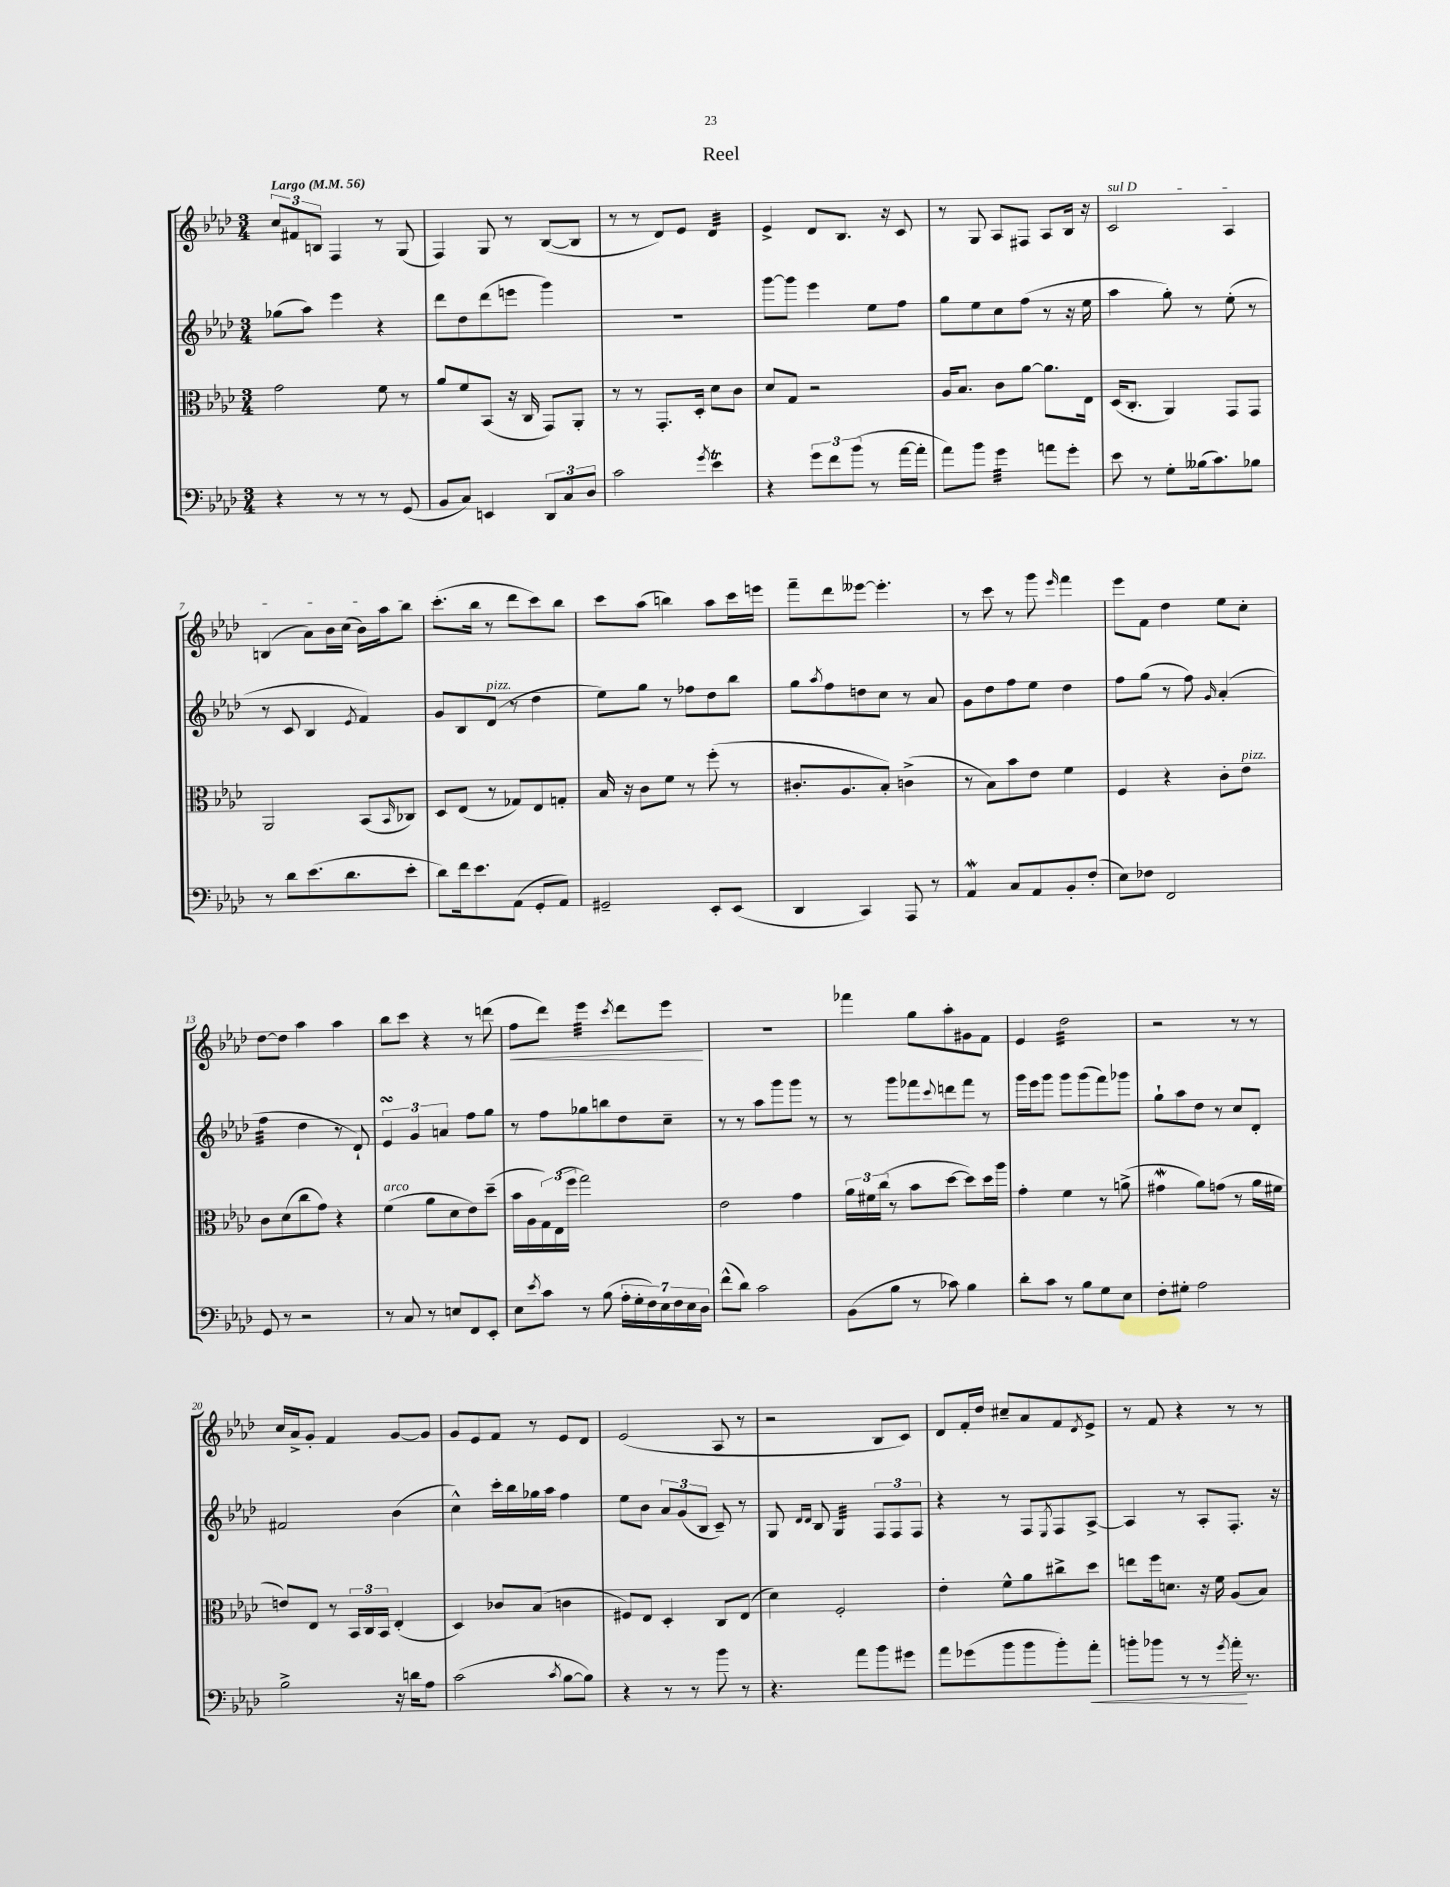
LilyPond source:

\header { title = "Reel" }
<<
\new StaffGroup <<
\new Staff = "s0" {
    \clef treble \key aes \major \numericTimeSignature \time 3/4 \tempo "Largo" 4 = 56
    \tuplet 3/2 { c''8 fis'8 b8 } f4 r8 g8( |
    f4) g8 r8 bes8~( bes8 |
    r8 r8 des'8) ees'8 des'4:32 |
    ees'4-> des'8 bes8. r16 c'8 |
    r8 g8 aes8 fis8 aes8 bes16 r16 |
    \once \override TextSpanner.bound-details.left.text = \markup { \italic "sul D" } c'2\startTextSpan aes4 |
    b4( aes'8) bes'16 c''16( bes'16) aes''16 bes''8\stopTextSpan |
    c'''8.-.( bes''16 r8 des'''8 c'''8) bes''8 |
    c'''8 aes''8( b''4) aes''8 c'''16 e'''16 |
    f'''8-- des'''8 eeses'''8~ eeses'''4.-. |
    r8 c'''8 r8 g'''8 \grace { ees'''16 } f'''4 |
    ees'''8 f'8 des''4 ees''8 c''8-. |
    des''8~ des''8 aes''4 aes''4 |
    bes''8 c'''8 r4 r8 d'''8( |
    f''8\< des'''8) ees'''4:32 \acciaccatura { c'''8 } des'''8 ees'''8\! |
    R2. |
    fes'''4 g''8 aes''8-. gis'8 f'8 |
    ees'4 des''2:32 |
    r2 r8 r8 |
    c''16 aes'16-> g'8-. f'4 g'8~ g'8 |
    g'8 ees'8 f'8 r8 ees'8 des'8 |
    ees'2( aes8 r8 |
    r2 bes8 c'8) |
    des'8 f'16-. des''16 cis''8-- aes'8 f'8 \acciaccatura { des'8 } ees'8-> |
    r8 f'8 r4 r8 r8 \bar "|." |
}
\new Staff = "s1" {
    \clef treble \key aes \major \numericTimeSignature \time 3/4
    ges''8( aes''8) ees'''4 r4 |
    des'''8 des''8 des'''8( e'''8 g'''4) |
    r2. |
    g'''8~ g'''8 ees'''4 ees''8 f''8 |
    g''8 ees''8 c''8 f''8( r8 r16 ees''16 |
    aes''4 g''8-.) r8 ees''8-.( r8 |
    r8 c'8 bes4 \acciaccatura { ees'8 } f'4) |
    g'8 bes8 des'8^\markup { \italic "pizz." }( r8 des''4 |
    ees''8) g''8 r8 fes''8 des''8 bes''8 |
    g''8 \acciaccatura { aes''8 } f''8 d''8 c''8 r8 aes'8 |
    g'8 des''8 f''8 ees''8 des''4 |
    f''8 g''8( r8 f''8) \grace { g'16 } aes'4-.( |
    f''4:32 des''4 r8 des'8-!) |
    \tuplet 3/2 { ees'4\turn g'4 a'4 } f''8 g''8 |
    r8 f''8 ges''8 b''8 des''8 c''8-- |
    r8 r8 aes''8 g'''8 g'''8 r8 |
    r8 g'''8 fes'''8 \appoggiatura { c'''8 } d'''8 fes'''8 r8 |
    g'''16 ees'''16 g'''8 g'''8 g'''8( f'''8) ges'''8 |
    g''8-! aes''8 des''8 r8 c''8 des'8-. |
    fis'2 bes'4( |
    c''4-^) c'''16-. bes''16 ges''16 aes''16 f''4 |
    ees''8 bes'8 \tuplet 3/2 { aes'8 g'8( bes8 } c'8--) r8 |
    g8 \grace { des'16 des'16 } bes8 g4:32 \tuplet 3/2 { f8 f8 f8 } |
    r4 r8 f8 \acciaccatura { ees8 } f8 aes8~-> |
    aes4 r8 aes8-. f8.-. r16 \bar "|." |
}
\new Staff = "s2" {
    \clef alto \key aes \major \numericTimeSignature \time 3/4
    g'2 f'8 r8 |
    aes'8 f'8 bes,8( r16 c16 g,8) aes,8-. |
    r8 r8 g,8.-. des16-. des'8 c'8 |
    des'8 g8 r2 |
    aes16 bes8. c'8 aes'8~ aes'8. ees16 |
    des16( c8.-. aes,4) g,8 g,8 |
    aes,2 bes,8( \grace { bes,16 } ces8) |
    des8 ees8( r8 ges8) ees8 g8-. |
    bes16 r16 c'8 f'8 r8 f''8-.( r8 |
    cis'8.-. aes8. bes8-.) c'4->( |
    r8 bes8) bes'8 ees'8 f'4 |
    f4 r4 c'8-. ees'8^\markup { \italic "pizz." } |
    c'8 des'8( c''8 g'8) r4 |
    f'4^\markup { \italic "arco" }( aes'8 des'8 ees'8) des''8--( |
    bes'16 aes16 \tuplet 3/2 { g16) ees16( f''16 } g''2) |
    ees'2 g'4 |
    \tuplet 3/2 { aes'16 fis'16 c''16( } r8 bes'8 des''8~ des''8) des''16 aes''16 |
    g'4-. f'4 r8 a'8->( |
    gis'4\mordent aes'8) g'8( r8 aes'16 fis'16 |
    e'8) ees8 r8 \tuplet 3/2 { bes,16 c16 bes,16 } ees4-.( |
    des4) ces'8 bes8( c'4 |
    fis8) ees8 des4-. c8 ees8( |
    des'4) f2-. |
    ees'4-. f'8-^ aes'8 cis''8-> des''8 |
    e''8 f''16 d'8. r16 f'16 aes8( bes8) \bar "|." |
}
\new Staff = "s3" {
    \clef bass \key aes \major \numericTimeSignature \time 3/4
    r4 r8 r8 r8 g,8( |
    bes,8 c8) e,4 \tuplet 3/2 { des,8 c8 des8 } |
    c'2 \acciaccatura { g'8 } ees'4\trill |
    r4 \tuplet 3/2 { g'8 f'8 bes'8( } r8 aes'16~ aes'16-. |
    aes'8) bes'8 g'4:32 a'8 g'8-. |
    ees'8 r8 g8-. beses16( c'8.) bes8 |
    r8 des'8 ees'8.( des'8. ees'8-. |
    des'8) f'16 ees'8. aes,8( g,8-. aes,8) |
    gis,2-- ees,8-. ees,8( |
    des,4 c,4) aes,,8 r8 |
    aes,4\mordent c8 aes,8 bes,8-. f8-.( |
    ees8) fes8 f,2 |
    g,8 r8 r2 |
    r8 c8 r8 e8 f,8 ees,8-. |
    ees8 \acciaccatura { ees'8 } c'8 r8 bes8( \tuplet 7/4 { aes16-. g16-. f16) ees16 f16 ees16 des16 } |
    f'8-^( des'8) c'2 |
    bes,8( bes8 r8 ces'8) bes4 |
    des'8-. c'8 r8 bes8 g8 ees8 |
    f8-. gis8-. aes2 |
    bes2-> r16 d'16 aes8 |
    c'2( \acciaccatura { c'8 } bes8~ bes8) |
    r4 r8 r8 bes'8 r8 |
    r4. aes'8 bes'8 gis'8 |
    aes'8 ges'8( bes'8 bes'8 bes'8-.) aes'8-.\< |
    b'8-. bes'8 r8 r8 \acciaccatura { g'8 } aes'16-.\! r8. \bar "|." |
}
>>
>>
